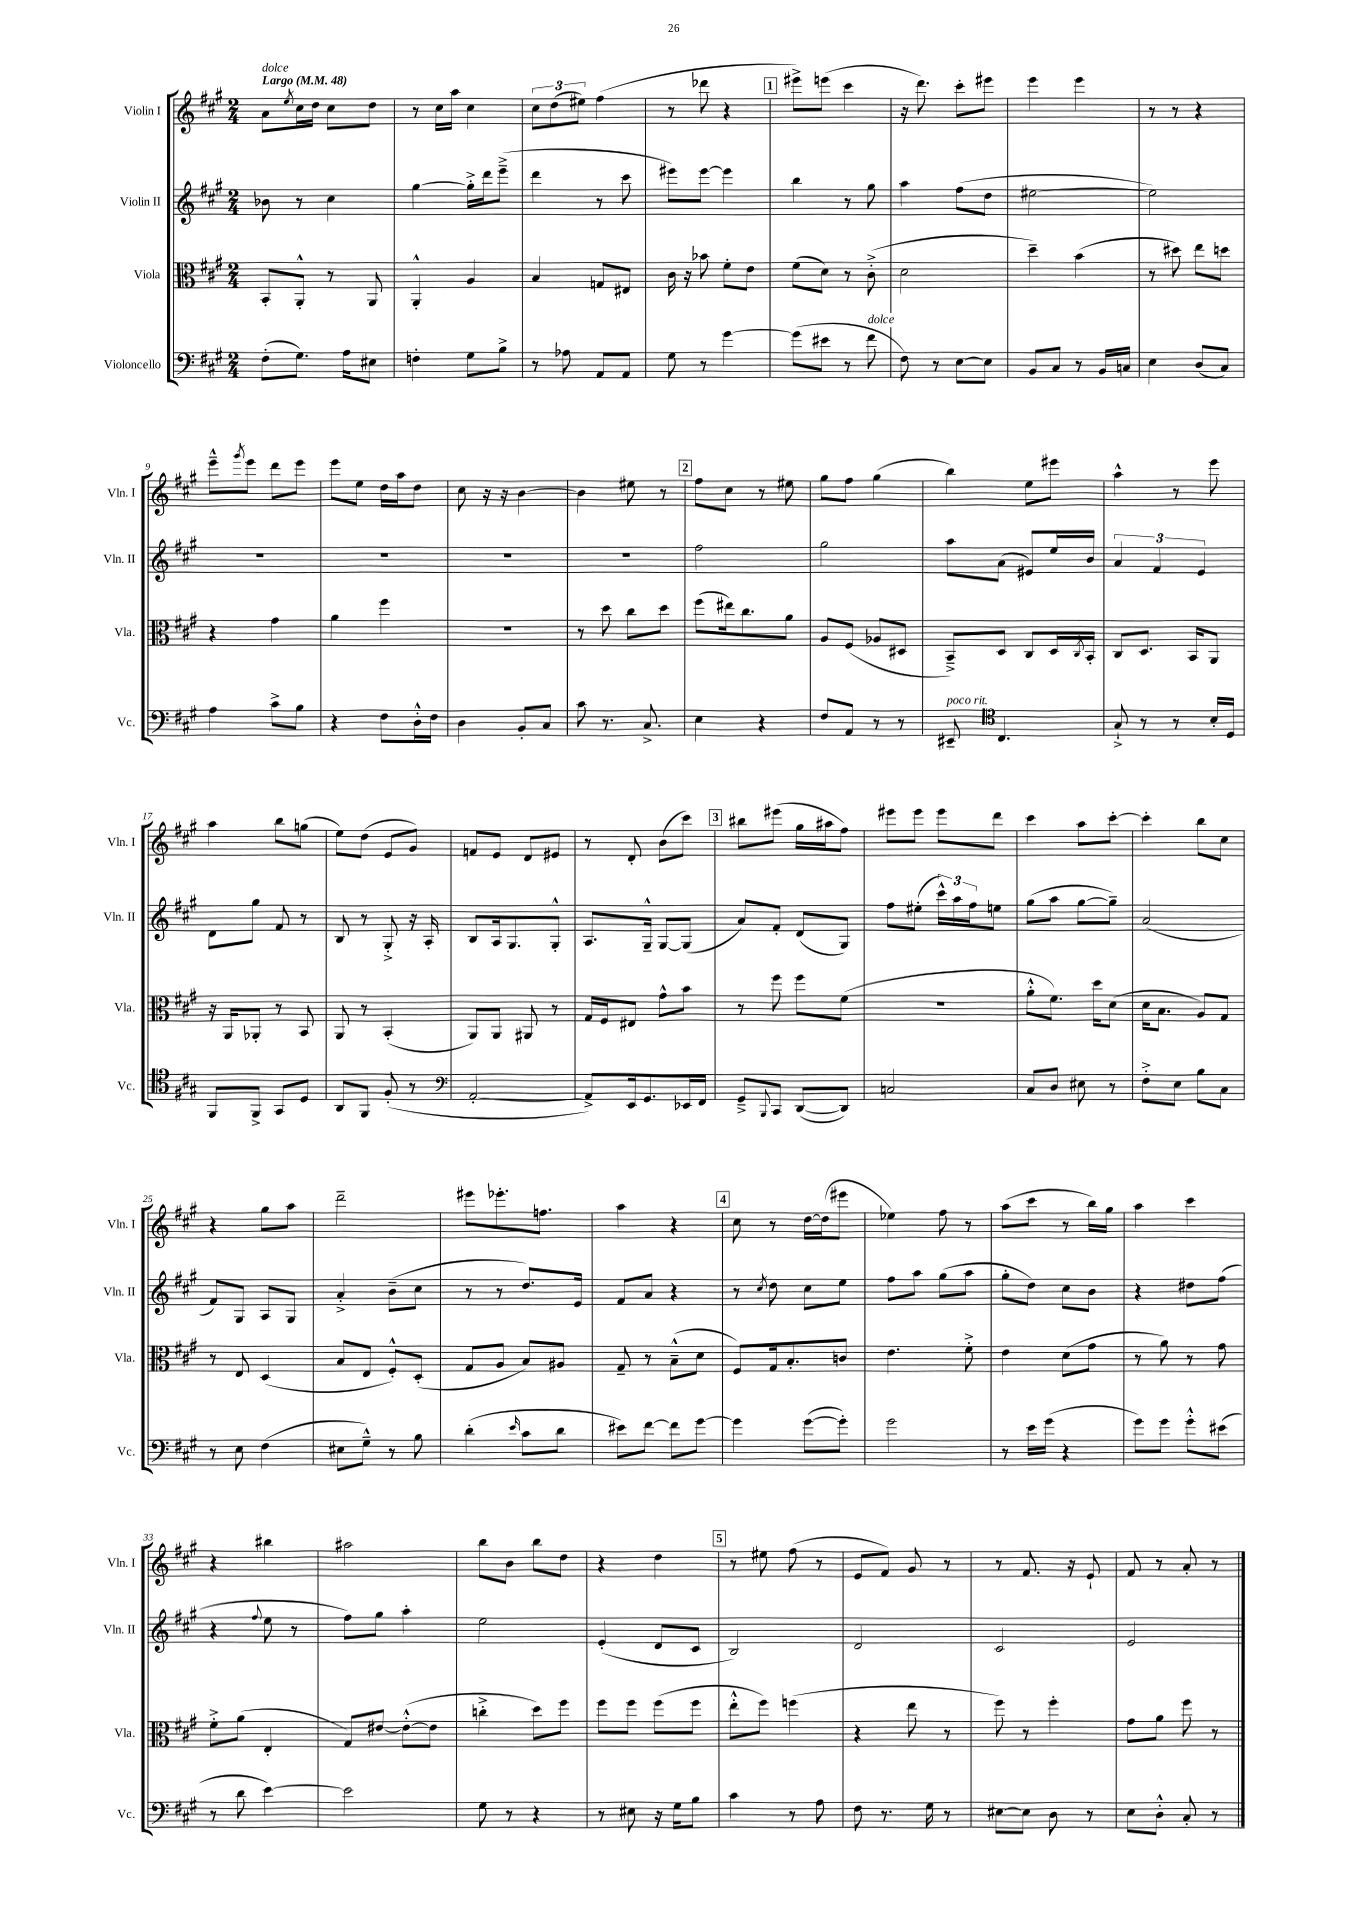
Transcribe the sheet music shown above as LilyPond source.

<<
\new StaffGroup <<
\new Staff = "s0" \with { instrumentName = "Violin I" shortInstrumentName = "Vln. I" } {
    \clef treble \key a \major \numericTimeSignature \time 2/4 \tempo "Largo" 4 = 48
    a'8^\markup { \italic "dolce" } \acciaccatura { e''8 } cis''16 d''16 cis''8 d''8 |
    r8 cis''16 a''16 cis''4 |
    \tuplet 3/2 { cis''8 d''8( eis''8) } fis''4( |
    r8 des'''8 r4 |
    \mark \markup { \box "1" } eis'''8->) e'''8( cis'''4 |
    r16 d'''8.) cis'''8-. eis'''8 |
    e'''4 e'''4 |
    r8 r8 r4 |
    e'''8---^ \acciaccatura { gis'''8 } e'''8 d'''8 e'''8 |
    e'''8 e''8 d''16 a''16 d''8 |
    cis''8 r16 r16 b'4~ |
    b'4 eis''8 r8 |
    \mark \markup { \box "2" } fis''8 cis''8 r8 eis''8 |
    gis''8 fis''8 gis''4( |
    b''4) e''8 eis'''8 |
    a''4-^ r8 e'''8 |
    a''4 b''8 g''8( |
    e''8) d''8( e'8 gis'8) |
    f'8 e'8 d'8 eis'8 |
    r8 d'8-. b'8( cis'''8) |
    \mark \markup { \box "3" } bis''8 eis'''8( gis''16 ais''16 fis''8) |
    eis'''8 eis'''8 eis'''8 d'''8 |
    cis'''4 a''8 cis'''8~-. |
    cis'''4-. b''8 cis''8 |
    r4 gis''8 a''8 |
    d'''2-- |
    eis'''8 ees'''8.-. f''8. |
    a''4 r4 |
    \mark \markup { \box "4" } cis''8 r8 d''16~ d''16( eis'''8 |
    ees''4) fis''8 r8 |
    a''8( cis'''8 r8 b''16) gis''16 |
    a''4 cis'''4 |
    r4 bis''4 |
    ais''2 |
    b''8 b'8 b''8 d''8 |
    r4 d''4 |
    \mark \markup { \box "5" } r8 eis''8 fis''8( r8 |
    e'8 fis'8) gis'8 r8 |
    r8 fis'8. r16 e'8-! |
    fis'8 r8 a'8-. r8 \bar "|." |
}
\new Staff = "s1" \with { instrumentName = "Violin II" shortInstrumentName = "Vln. II" } {
    \clef treble \key a \major \numericTimeSignature \time 2/4
    bes'8 r8 cis''4 |
    gis''4~ gis''16-.-> d'''16 e'''8--->( |
    d'''4 r8 cis'''8 |
    eis'''8) eis'''8~ eis'''4 |
    \mark \markup { \box "1" } b''4 r8 gis''8 |
    a''4 fis''8( d''8 |
    eis''2~ |
    eis''2) |
    R2 |
    R2 |
    R2 |
    R2 |
    \mark \markup { \box "2" } fis''2 |
    gis''2 |
    a''8 a'8( eis'8) e''16 b'16 |
    \tuplet 3/2 { a'4 fis'4 e'4 } |
    d'8 gis''8 fis'8 r8 |
    b8 r8 gis8-.-> r16 a16-. |
    b8 a16 gis8. gis8-.-^ |
    a8. gis16---^ gis8~ gis8( |
    \mark \markup { \box "3" } a'8) fis'8-. d'8( gis8) |
    fis''8 eis''8-.( \tuplet 3/2 { cis'''16-^) a''16 fis''16 } e''8 |
    gis''8( a''8 gis''8~ gis''8--) |
    a'2( |
    fis'8) gis8 a8 gis8 |
    a'4-.-> b'8--( cis''8 |
    r8 r8 d''8.) e'16 |
    fis'8 a'8 r4 |
    \mark \markup { \box "4" } r8 \acciaccatura { cis''8 } d''8 cis''8 e''8 |
    fis''8 a''8 gis''8( a''8 |
    gis''8-. d''8) cis''8 b'8 |
    r4 dis''8 fis''8( |
    r4 \appoggiatura { fis''8 } e''8 r8 |
    fis''8) gis''8 a''4-. |
    e''2 |
    e'4-.( d'8 cis'8 |
    \mark \markup { \box "5" } b2) |
    d'2 |
    cis'2 |
    e'2 \bar "|." |
}
\new Staff = "s2" \with { instrumentName = "Viola" shortInstrumentName = "Vla." } {
    \clef alto \key a \major \numericTimeSignature \time 2/4
    b,8-. a,8-.-^ r8 a,8 |
    a,4-.-^ a4 |
    b4 g8 eis8 |
    cis'16 r16 bes'8 fis'8-. e'8 |
    \mark \markup { \box "1" } fis'8( d'8) r8 cis'8-.->( |
    d'2 |
    d''4--) b'4( |
    r8 dis''8) e''8 d''8 |
    r4 gis'4 |
    a'4 fis''4 |
    R2 |
    r8 d''8 cis''8 d''8 |
    \mark \markup { \box "2" } fis''8( eis''16) cis''8. a'8 |
    a8 fis8( aes8 dis8 |
    b,8--->) d8 cis8 d16 \acciaccatura { cis8 } b,16-. |
    cis8 d8. b,16 a,8 |
    r16 a,16 aes,8-. r8 b,8 |
    a,8 r8 b,4-.( |
    a,8) a,8 ais,8 r8 |
    gis16 fis16 eis8 gis'8-^ b'8 |
    \mark \markup { \box "3" } r8 fis''8 fis''8 fis'8( |
    R2 |
    a'8-.-^ fis'8.) d''16 d'8( |
    d'16 b8. a8) gis8 |
    r8 e8 d4( |
    b8 e8 fis8-.-^) d8-.( |
    gis8 a8 b8) ais8 |
    gis8-- r8 b8---^( d'8 |
    \mark \markup { \box "4" } fis8) gis16 b8.-. c'8 |
    e'4. fis'8-.-> |
    e'4 d'8( gis'8 |
    r8 a'8) r8 gis'8 |
    fis'8-.-> a'8( e4-. |
    gis8) eis'8~ eis'8~-.-^( eis'8 |
    c''4-.-> d''8) fis''8 |
    fis''8 fis''8 fis''8( fis''8 |
    \mark \markup { \box "5" } e''8-.-^ fis''8) f''4( |
    r4 e''8 r8 |
    fis''8) r8 fis''4-. |
    gis'8 a'8 fis''8 r8 \bar "|." |
}
\new Staff = "s3" \with { instrumentName = "Violoncello" shortInstrumentName = "Vc." } {
    \clef bass \key a \major \numericTimeSignature \time 2/4
    fis8-.( gis8.) a16 eis8 |
    f4-. gis8 b8-> |
    r8 aes8 a,8 a,8 |
    gis8 r8 gis'4~ |
    \mark \markup { \box "1" } gis'8( eis'8 r8 fis'8^\markup { \italic "dolce" } |
    fis8) r8 e8~ e8 |
    b,8 cis8 r8 b,16 c16 |
    e4 d8( cis8) |
    a4 cis'8-> b8 |
    r4 fis8 d16-.-^ fis16 |
    d4 b,8-. cis8 |
    cis'8 r8. cis8.-> |
    \mark \markup { \box "2" } e4 r4 |
    fis8 a,8 r8 r8 |
    eis,8--^\markup { \italic "poco rit." } \clef tenor cis4. |
    gis8-!-> r8 r8 b16-. d16 |
    fis,8 fis,8-> gis,8 d8 |
    a,8 fis,8 fis8-.( r8 |
    \clef bass a,2~-. |
    a,8->) e,16 gis,8. ees,16 fis,16 |
    \mark \markup { \box "3" } gis,8---> \appoggiatura { b,,8 } cis,8 d,8~( d,8) |
    c2 |
    cis8 d8 eis8 r8 |
    fis8-.-> e8 b8 cis8 |
    r8 e8 fis4( |
    eis8 gis8---^) r8 b8 |
    d'4-.( \grace { e'16 } cis'8 d'8 |
    eis'8) fis'8~ fis'8 gis'8~ |
    \mark \markup { \box "4" } gis'4 gis'8~( gis'8-.) |
    gis'2 |
    r8 e'16 gis'16( r4 |
    gis'8) gis'8 gis'8-.-^ eis'8( |
    r8 d'8 e'4~) |
    e'2 |
    gis8 r8 r4 |
    r8 eis8 r16 gis16 b8 |
    \mark \markup { \box "5" } cis'4 r8 a8 |
    fis8 r8. gis16 r8 |
    eis8~ eis8 d8 r8 |
    e8 d8-.-^ cis8-. r8 \bar "|." |
}
>>
>>
